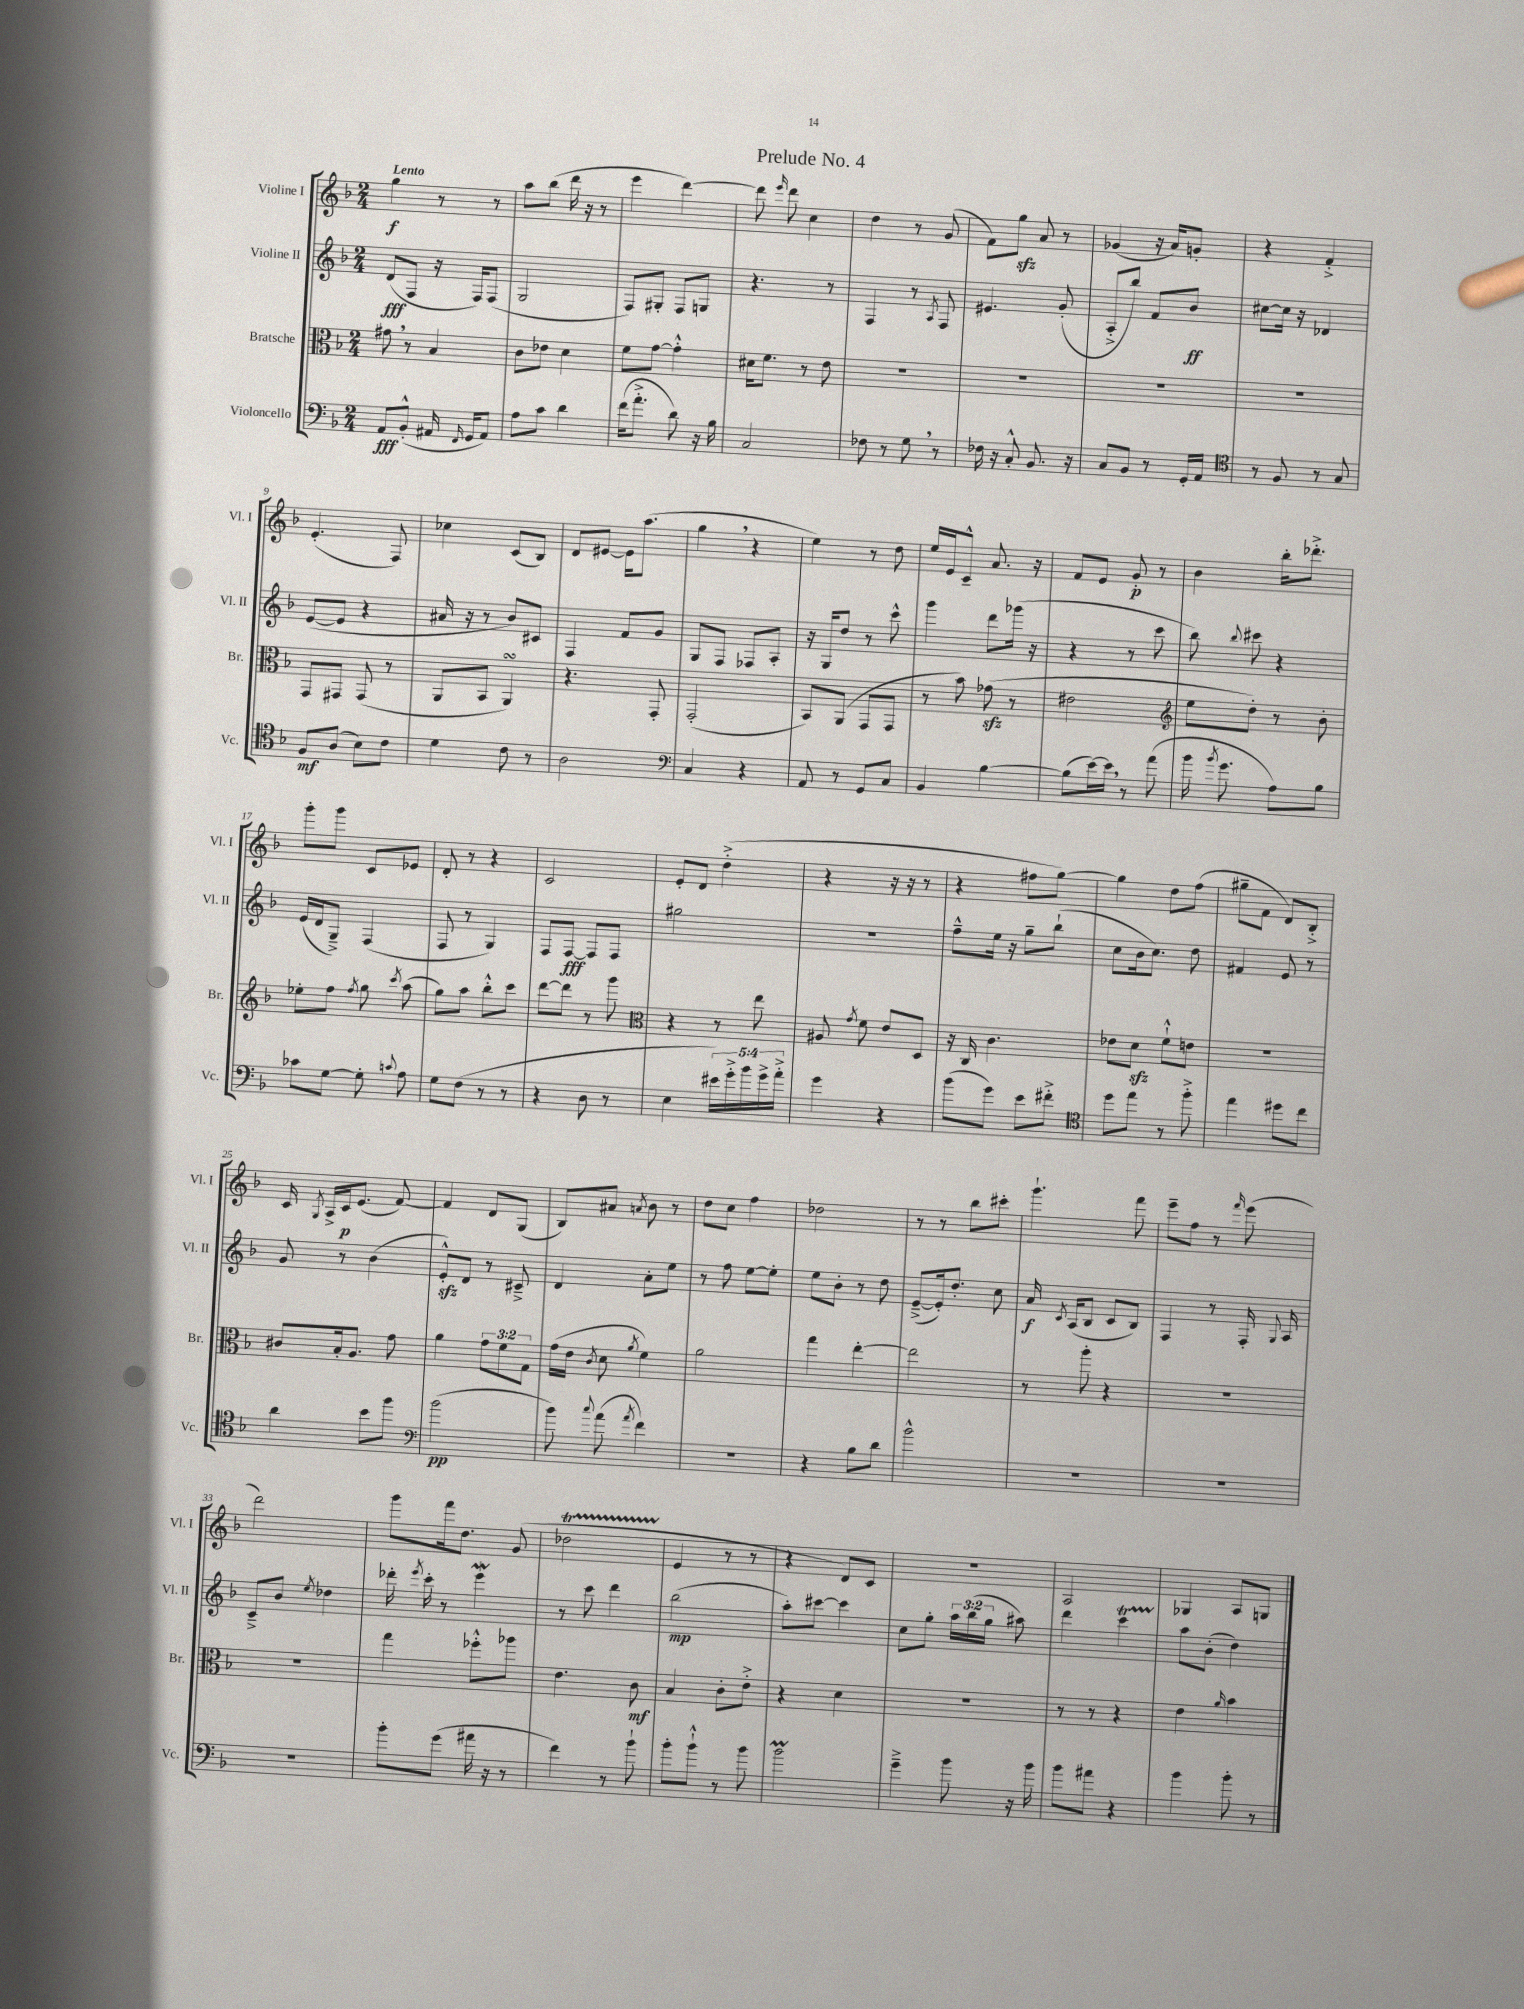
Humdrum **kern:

**kern	**kern	**kern	**kern
*staff4	*staff3	*staff2	*staff1
*clefF4	*clefC3	*clefG2	*clefG2
*k[b-]	*k[b-]	*k[b-]	*k[b-]
*M2/4	*M2/4	*M2/4	*M2/4
8AA	8g#	(8d	4gg
(8BB-'^^	8r	8F	.
16AA#	4B-	16r	8r
16qqFF	.	.	.
16GG	.	16F)	.
8AA#)	.	(8F	8r
=	=	=	=
8A	8c	2G	8aa
8c	8e-	.	(8bb-
4d	4d	.	16ddd
.	.	.	16r
.	.	.	8r
=	=	=	=
(16f	8f	8F)	4eee
8.a'^	.	.	.
.	[8g	8G#'	.
8d)	4g'^^]	8F	[4ddd)
16r	.	8G	.
16B-	.	.	.
=	=	=	=
2C	16d#	4.r	8ddd]
.	8.f	.	.
.	.	.	16qqeee
.	.	.	8ddd
.	8r	.	4cc
.	8e	8r	.
=	=	=	=
8F-	2r	4F	4dd
8r	.	.	.
8G	.	8r	8r
.	.	8qA	.
8r	.	8F	(8g
=	=	=	=
16F-	2r	4.e#	8f)
16r	.	.	.
8C'^^	.	.	8gg
8.BB-	.	.	8a
.	.	(8g'	8r
16r	.	.	.
=	=	=	=
8C	2r	8A'^	(4g-
8BB-	.	8bb-)	.
8r	.	8f	16r
.	.	.	16a)
16GG'	.	8b-	8g'
16AA	.	.	.
=	=	=	=
*clefC4	*	*	*
8r	2r	[8cc#	4r
8F	.	16cc#]	.
.	.	16r	.
8r	.	4d-	4f'^
8G	.	.	.
=	=	=	=
8F	8GG	([8e	(4.e'
(8A	8GG#	8e]	.
8B-)	(8GG#	4r	.
8c	8r	.	8F)
=	=	=	=
4d	8AA	16a#	4cc-
.	.	16r	.
.	8BB-	8r	.
8c	4AA)	8b-)	(8c
8r	.	8c#	8B-)
=	=	=	=
2A	4.r	4F	8d
.	.	.	[8e#
.	.	8f	16e#]
.	.	.	(8.aa
.	8GG'	8g	.
=	=	=	=
*clefF4	*	*	*
4C	(2GG'	8G	4gg
.	.	8F	.
4r	.	8F-	4r
.	.	8A'	.
=	=	=	=
8AA	8BB-)	16r	4ee)
.	.	16G	.
8r	(8AA	8dd	.
8GG	8GG	8r	8r
8C	8GG	8ccc^^	8dd
=	=	=	=
4BB-	8r	4ggg	16ee
.	.	.	16e
.	8b-)	.	8c~^^
[4B-	(8g-	8ddd	8.a
.	8r	(16ggg-	.
.	.	16r	16r
=	=	=	=
(8B-]	2e#	4r	8f
[16e)	.	.	8e
16e]	.	.	.
8r	.	8r	8g'
(8a	.	8ccc	8r
=	=	=	=
*	*clefG2	*	*
16b-	8ee	8bb-)	4b-
8qb-	.	.	.
8.g	.	.	.
.	.	8qqbb-	.
.	8dd')	8ccc#	.
8A)	8r	4r	16bb-'
.	.	.	8.ddd-'^
8B-	8b-'	.	.
=	=	=	=
8c-	8ee-'	(16e	8ggg'
.	.	16d	.
[8G	8ff	8G~^)	8ggg
.	8qff	.	.
8G']	8gg	(4F	8c
8qqc	8qccc	.	.
8A	(8aa	.	8e-
=	=	=	=
8G	8gg)	8F	8d'
(8F	8aa	8r	8r
8r	8bb-'^^	4G)	4r
8r	8ccc	.	.
=	=	=	=
4r	[8ddd	8F	2c
.	8ddd]	[8F	.
8D	8r	8F]	.
8r	8ggg	8F	.
=	=	=	=
*	*clefC3	*	*
4E	4r	2gg#	8e'
.	.	.	8d
20e#)	8r	.	(4dd'^
20g'^	.	.	.
20b-	.	.	.
.	8ee	.	.
20g^	.	.	.
20a'^	.	.	.
=	=	=	=
4g	8A#	2r	4r
.	8qg	.	.
.	8f	.	.
4r	8e	.	16r
.	.	.	16r
.	8D	.	8r
=	=	=	=
(8b-	16r	8ff~^^	4r
.	16C	.	.
8g)	4.c	16ee	.
.	.	16r	.
8e	.	8gg~	8ff#
8f#'^	.	(8bb-`	[8gg)
=	=	=	=
*clefC4	*	*	*
8dd	8e-	8cc	4gg]
8ee	8d	16b-	.
.	.	8.cc)	.
8r	8f`^^	.	8dd
8ff'^	8e	8dd	(8ff
=	=	=	=
4ee	2r	4f#	8gg#~
.	.	.	8f
8dd#	.	8e	8d)
8cc	.	8r	8B-'^
=	=	=	=
4a	8c#	8g	16c
.	.	.	8qG
.	.	.	16A^
.	16B-'	8r	16c
.	8.A	.	(8.e
8b-	.	(4b-	.
8ff	8g	.	[8f)
=	=	=	=
*clefF4	*	*	*
(2b-	4a	8e'^^)	4f]
.	.	8d	.
.	12g	8r	8d
.	12f	.	.
.	.	8c#~^	(8G
.	12G	.	.
=	=	=	=
8b-)	(16g	4d	8B-)
.	16e	.	.
8qqcc	8qc	.	.
(8a	8d	.	8a#
8qa	8qa	.	8qa
4f)	4f)	8a'	8b-
.	.	8ee	8r
=	=	=	=
2r	2a	8r	8dd
.	.	8ff	8cc
.	.	[8ee	4ff
.	.	8ee']	.
=	=	=	=
4r	4gg	8ee	2dd-
.	.	8b-'	.
8B-	[4ee'	8r	.
8d	.	8dd	.
=	=	=	=
2b-^^	2ee]	([8e~^	8r
.	.	16e'])	8r
.	.	8.dd'	.
.	.	.	8bb-
.	.	8cc	8ccc#'
=	=	=	=
2r	8r	16a	4.ggg`
.	.	8qc	.
.	.	(16A	.
.	8aa'	8B-	.
.	4r	8c	.
.	.	8B-)	8fff
=	=	=	=
2r	2r	4F	8eee~
.	.	.	8ff
.	.	8r	8r
.	.	.	16qqfff
.	.	16F'	(8eee
.	.	8qqG	.
.	.	16A	.
=	=	=	=
2r	2r	8c~^	2ddd)
.	.	8b-	.
.	.	8qee	.
.	.	4dd-	.
=	=	=	=
8b-'	4gg	16ddd-'	8ggg
.	.	8qeee	.
.	.	16ccc'	.
(8g	.	8r	16fff
.	.	.	8.dd
16a#	8ff-'^^	4eee	.
16r	.	.	.
8r	8aa-	.	(8g
=	=	=	=
4f)	4.e	8r	2dd-
.	.	8ccc	.
8r	.	4ddd	.
8b-`	8c	.	.
=	=	=	=
8b-'	4B-	(2bb-	4e
8b-`^^	.	.	.
8r	8c'	.	8r
8b-	8e'^	.	8r
=	=	=	=
2b-	4r	8aa')	4r
.	.	[8ccc#	.
.	4d	4ccc#]	8d)
.	.	.	8c
=	=	=	=
4g~^	2r	8cc	2r
.	.	8gg'	.
8b-	.	24aa	.
.	.	(24bb-	.
.	.	24gg	.
16r	.	8aa#)	.
16b-	.	.	.
=	=	=	=
8b-	8r	4ddd	2A
8a#	8r	.	.
4r	4r	4ccc	.
=	=	=	=
4b-	4e	8aa	4G-
.	.	(8b-'	.
.	16qqa	.	.
8b-'	4b-	4dd)	8A
8r	.	.	8G
==	==	==	==
*-	*-	*-	*-
